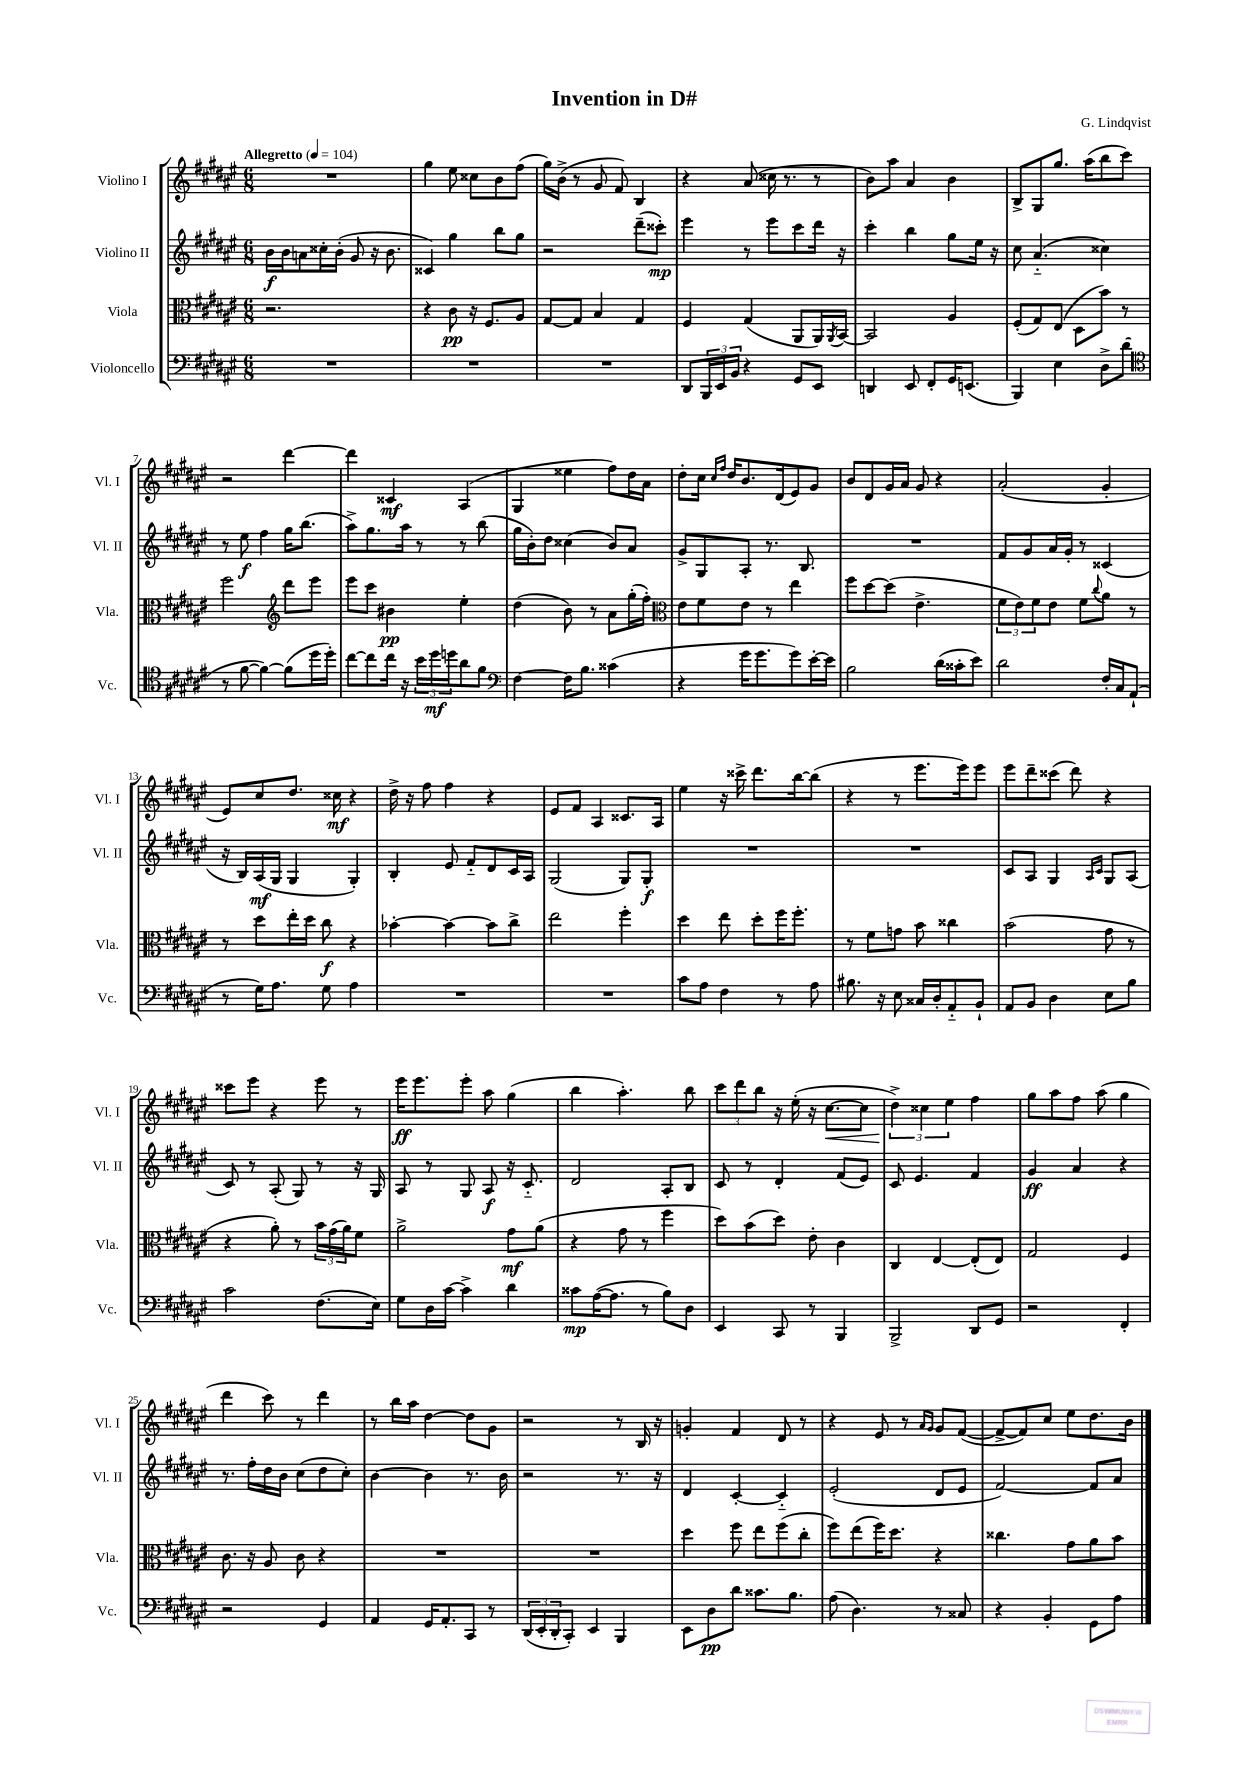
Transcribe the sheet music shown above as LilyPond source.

\header { title = "Invention in D#" composer = "G. Lindqvist" }
<<
\new StaffGroup <<
\new Staff = "s0" \with { instrumentName = "Violino I" shortInstrumentName = "Vl. I" } {
    \clef treble \key fis \major \numericTimeSignature \time 6/8 \tempo "Allegretto" 4 = 104
    R2. |
    gis''4 eis''8 cisis''8 b'8 fis''8( |
    gis''16) b'16->( r8 gis'8 fis'8) b4 |
    r4 ais'8( cisis''16 r8. r8 |
    b'8) ais''8 ais'4 b'4 |
    b8-> gis8 gis''8. ais''16( b''8 cis'''8) |
    r2 dis'''4~ |
    dis'''4 cisis'4\mf ais4( |
    gis4 eisis''4 fis''8) dis''16 ais'16 |
    dis''8-. cis''16 \grace { cis''16 fis''16 } dis''16 b'8. dis'16( eis'8) gis'8 |
    b'8 dis'8 gis'16 ais'16 gis'8 r4 |
    ais'2-.( gis'4-. |
    eis'8) cis''8 dis''8. cisis''16\mf r4 |
    dis''16-> r16 fis''8 fis''4 r4 |
    eis'8 fis'8 ais4 cisis'8. ais16 |
    eis''4 r16 cisis'''16-> dis'''8. b''16~ b''8( |
    r4 r8 eis'''8. eis'''16) eis'''8 |
    eis'''8 dis'''8-- cisis'''8( dis'''8) r4 |
    cisis'''8 eis'''8 r4 eis'''8 r8 |
    eis'''16\ff eis'''8. eis'''8-. ais''8 gis''4( |
    b''4 ais''4.-.) b''8 |
    \tuplet 3/2 { cis'''8 dis'''8 b''8 } r16 eis''16-.( r16 cis''8.~\< cis''8 |
    \tuplet 3/2 { dis''4->\!) cisis''4 eis''4 } fis''4 |
    gis''8 ais''8 fis''8 ais''8( gis''4 |
    dis'''4 cis'''8) r8 dis'''4 |
    r8 b''16 ais''16 dis''4~ dis''8 gis'8 |
    r2 r8 b16 r16 |
    g'4-. fis'4 dis'8 r8 |
    r4 eis'8 r8 \grace { ais'16 gis'16 } gis'8 fis'8~( |
    fis'8~-> fis'8) cis''8 eis''8 dis''8. b'16 \bar "|." |
}
\new Staff = "s1" \with { instrumentName = "Violino II" shortInstrumentName = "Vl. II" } {
    \clef treble \key fis \major \numericTimeSignature \time 6/8
    b'16\f b'16 a'8 cisis''16-. b'16-.( gis'8 r16 b'8. |
    cisis'4) gis''4 b''8 gis''8 |
    r2 dis'''8--( cisis'''8-.\mp) |
    eis'''4 r8 eis'''8 cis'''8 dis'''16 r16 |
    cis'''4-. b''4 gis''8 eis''16 r16 |
    cis''8 ais'4.-_( cisis''4) |
    r8 eis''8\f fis''4 gis''16 b''8.( |
    ais''8->) gis''8. ais''16 r8 r8 b''8( |
    gis''16 b'16-.) dis''8 cisis''4( b'8) ais'8 |
    gis'8-> gis8 ais8-. r8. b8. |
    R2. |
    fis'8 gis'8 ais'16 gis'16-. r8 cisis'4( |
    r16 b16) ais16\mf( gis16 gis4 gis4-.) |
    b4-. eis'8 fis'8-_ dis'8 cis'16 ais16 |
    gis2( gis8) gis8-.\f |
    R2. |
    R2. |
    cis'8 ais8 gis4 \grace { ais16 cis'16 } gis8 ais8( |
    cis'8) r8 ais8-.( gis8) r8 r16 gis16 |
    ais8 r8 gis8 ais8\f r16 cis'8.-_ |
    dis'2 ais8-. b8 |
    cis'8 r8 dis'4-. fis'8( eis'8) |
    cis'8 eis'4. fis'4 |
    gis'4\ff ais'4 r4 |
    r8. fis''16-. dis''16 b'16 cis''8( dis''8 cis''8-.) |
    b'4~ b'4 r8. b'16 |
    r2 r8. r16 |
    dis'4 cis'4~-. cis'4-_ |
    eis'2-.( dis'8 eis'8 |
    fis'2~) fis'8 ais'8 \bar "|." |
}
\new Staff = "s2" \with { instrumentName = "Viola" shortInstrumentName = "Vla." } {
    \clef alto \key fis \major \numericTimeSignature \time 6/8
    r2. |
    r4 cis'8\pp r16 fis8. ais8 |
    gis8~ gis8 b4 gis4 |
    fis4 gis4( ais,8 ais,16) \acciaccatura { ais,8 } b,16~ |
    b,2 ais4 |
    fis8-.( gis8) eis8( dis8 b'8) r8 |
    fis''2 \clef treble dis'''8 eis'''8 |
    eis'''8 cis'''8 bis'4\pp eis''4-. |
    dis''4( b'8) r8 ais'8 gis''16-.( fis''16-.) |
    \clef alto eis'8 fis'8 eis'8 r8 eis''4 |
    fis''8 dis''8~ dis''8( eis'4.-> |
    \tuplet 3/2 { fis'8 eis'8) fis'8 } eis'8 fis'8 \appoggiatura { cis''8 } ais'8 r8 |
    r8 dis''8 eis''16-. dis''16 cis''8\f r4 |
    bes'4~-. bes'4~ bes'8 cis''8-> |
    eis''2 fis''4-. |
    dis''4 eis''8 dis''8-. fis''16 fis''8.-. |
    r8 fis'8 g'8 b'8 cisis''4 |
    b'2( gis'8 r8 |
    r4 ais'8-.) r8 \tuplet 3/2 { b'16 gis'16( ais'16) } fis'8 |
    ais'2-> gis'8\mf ais'8( |
    r4 gis'8 r8 fis''4 |
    dis''8) b'8( dis''8) eis'8-. cis'4 |
    cis4 eis4~ eis8-.( eis8) |
    gis2 fis4 |
    cis'8. r16 ais8 cis'8 r4 |
    R2. |
    R2. |
    dis''4 fis''8 eis''8 fis''8( cis''8-. |
    fis''8) eis''8( fis''16) dis''8. r4 |
    cisis''4. gis'8 ais'8 b'8 \bar "|." |
}
\new Staff = "s3" \with { instrumentName = "Violoncello" shortInstrumentName = "Vc." } {
    \clef bass \key fis \major \numericTimeSignature \time 6/8
    R2. |
    R2. |
    R2. |
    dis,8 \tuplet 3/2 { b,,16 eis,16 b,16 } r4 gis,8 eis,8 |
    d,4 eis,8 fis,8-. gis,16 e,8.( |
    b,,4) eis4 dis8-> dis'8( |
    \clef tenor r8 fis'8~ fis'4~) fis'8( dis''16 dis''16-.) |
    cis''8~ cis''8 cis''16 r16 \tuplet 3/2 { b'16 dis''16\mf d''16 } ais'8 fis'8 |
    \clef bass fis4~ fis16 b8. cisis'4( |
    r4 gis'16 gis'8. gis'8) eis'16~-. eis'16 |
    b2 dis'16( cisis'16-. eis'8) |
    dis'2 fis16-. cis16 ais,8-!( |
    r8 gis16) ais8. gis8 ais4 |
    R2. |
    R2. |
    cis'8 ais8 fis4 r8 ais8 |
    bis8. r16 eis8 cisis16 dis16-. ais,8-_ b,8-! |
    ais,8 b,8 dis4 eis8 b8 |
    cis'2 fis8.( eis16) |
    gis8 dis16 cis'16~ cis'4-> dis'4 |
    cisis'8\mp ais16~( ais8. r8 b8) dis8 |
    eis,4 cis,8 r8 b,,4 |
    b,,2-> dis,8 gis,8 |
    r2 fis,4-. |
    r2 gis,4 |
    ais,4 gis,16 ais,8.-. cis,8 r8 |
    \tuplet 3/2 { dis,16( eis,16-. dis,16-. } cis,8-.) eis,4 b,,4 |
    eis,8 dis8\pp dis'8 cisis'8. b8. |
    ais8( dis4.) r8 cisis8 |
    r4 b,4-. gis,8 ais8 \bar "|." |
}
>>
>>
